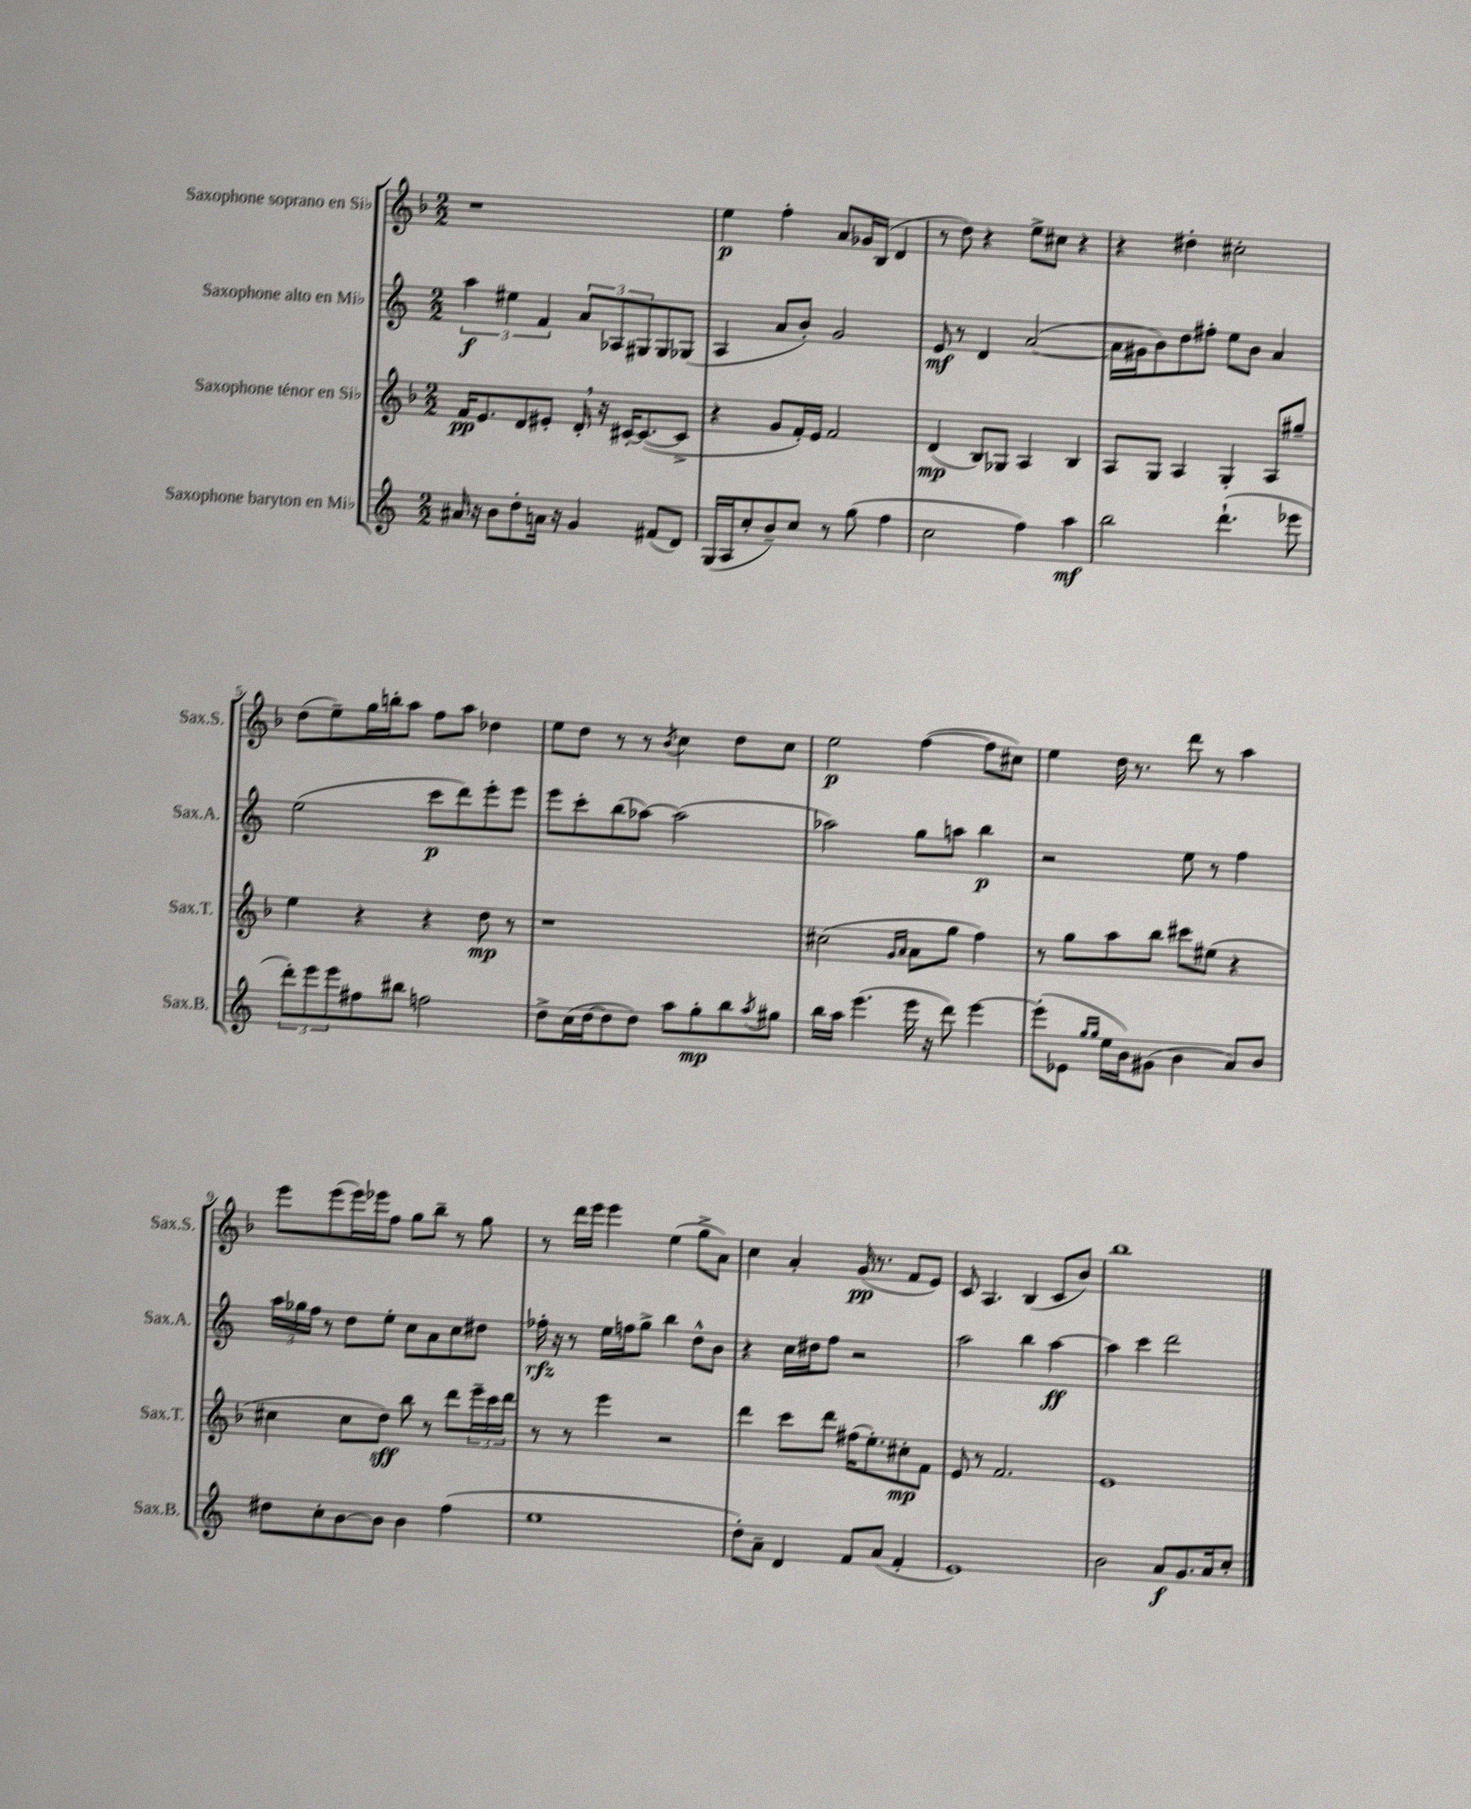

**kern	**kern	**kern	**kern
*staff4	*staff3	*staff2	*staff1
*clefG2	*clefG2	*clefG2	*clefG2
*k[]	*k[b-]	*k[]	*k[b-]
*M2/2	*M2/2	*M2/2	*M2/2
16a#	16f	6aa	1r
16r	8.e	.	.
8b	.	.	.
.	.	6ee#	.
8dd'	8d	.	.
.	.	6f	.
16a	8e#'	.	.
16r	.	.	.
4g	16d'	12a	.
.	16r	.	.
.	.	12A-	.
.	[16c#'	.	.
.	.	12G#	.
.	(8.c#_	.	.
(8f#	.	8G#	.
8d)	8c#^]	(8G-	.
=	=	=	=
(16G	4r	4A	4ee
16A	.	.	.
8cc'	.	.	.
8b~)	8g	8a	4ff'
8cc	16f')	8b')	.
.	16e	.	.
8r	2f	2g	8a
(8gg	.	.	16g-
.	.	.	(16B-
4ff	.	.	4d
=	=	=	=
2cc	(4d	8e	8r
.	.	8r	8dd)
.	8B-)	4d	4r
.	8G-	.	.
4ff)	4A	([2a	8ee^
.	.	.	8cc#
4aa	4B-	.	4r
=	=	=	=
2bb	8A	16a]	4r
.	.	16g#	.
.	8G	8b)	.
.	4A	8dd	4dd#'
.	.	8ff#'	.
(4.ddd`	4G'	8ee	2cc#'
.	.	8b	.
.	8A	4a	.
8eee-	8gg#~	.	.
=	=	=	=
12ddd')	4ee	(2ee	(8dd
12eee	.	.	.
.	.	.	8ee~)
12eee	.	.	.
8ff#	4r	.	16gg
.	.	.	16bb'
8bb#	.	.	8aa
2ff	4r	8ccc	8ff
.	.	8ddd)	8aa
.	8dd	8eee'	4dd-
.	8r	8eee	.
=	=	=	=
8dd^	1r	8eee	8ee
(16cc	.	8ccc'	8dd
[16dd	.	.	.
8dd]	.	(8bb	8r
8dd)	.	[8aa-)	8r
.	.	.	8qb-
8aa	.	(2aa-]	4cc
8gg'	.	.	.
8bb	.	.	8dd
8qaa	.	.	.
8gg#	.	.	8cc
=	=	=	=
16bb	(2cc#	2aa-)	2ee
16aa	.	.	.
(4.eee	.	.	.
.	16qqg	.	.
.	16qqa	.	.
16eee	8a	8gg	([4ff
16r	.	.	.
8ddd)	8gg	8aa	.
[4eee	4ff)	4bb	8ff]
.	.	.	8cc#)
=	=	=	=
(8eee']	8r	2r	4ee
8e-	8gg	.	.
16qqgg	.	.	.
16qqgg	.	.	.
16ee	8aa	.	16dd
16b)	.	.	8.r
(8g#	8bb-	.	.
4b	8ccc#	8ee	8ddd
.	(8ee#	8r	8r
8a)	4r	4ff	4aa
8b	.	.	.
=	=	=	=
8dd#	4cc#	24aa	8eee
.	.	24gg-	.
.	.	24ff	.
8cc'	.	8r	(8eee
[8b	8cc#	8dd	16eee)
.	.	.	16eee-
8b]	8dd)	8ee'	8ff
4b	8bb-	8cc	8gg
.	8r	8a	8bb-~
(4ff	8ddd	8cc	8r
.	24eee~	8dd#	8gg
.	24ccc	.	.
.	24ddd	.	.
=	=	=	=
1ee	8r	16ff-'	8r
.	.	16r	.
.	8r	8r	16ddd
.	.	.	16eee
.	4eee	16ee	4eee
.	.	16ff	.
.	.	8gg^	.
.	2r	4bb	(4ee
.	.	8dd^^	8gg^
.	.	8b	8a)
=	=	=	=
8dd')	4ddd	4r	4cc
8a~	.	.	.
4d	8ccc	16cc	4a'
.	.	16dd#	.
.	8ddd	8ff	.
8f	(16ff#	2r	(16g
.	8.ee')	.	8.r
(8a	.	.	.
4f'	8cc#'	.	8f
.	8f	.	8e)
=	=	=	=
1e)	8e	2aa	8c
.	8r	.	4.A
.	2.f	.	.
.	.	4bb	(4B-
.	.	[4aa	8c
.	.	.	8b-)
=	=	=	=
2b	1e	4aa]	1bb-
.	.	4ccc	.
8a	.	2ddd	.
8.g	.	.	.
16a	.	.	.
8cc'	.	.	.
==	==	==	==
*-	*-	*-	*-
